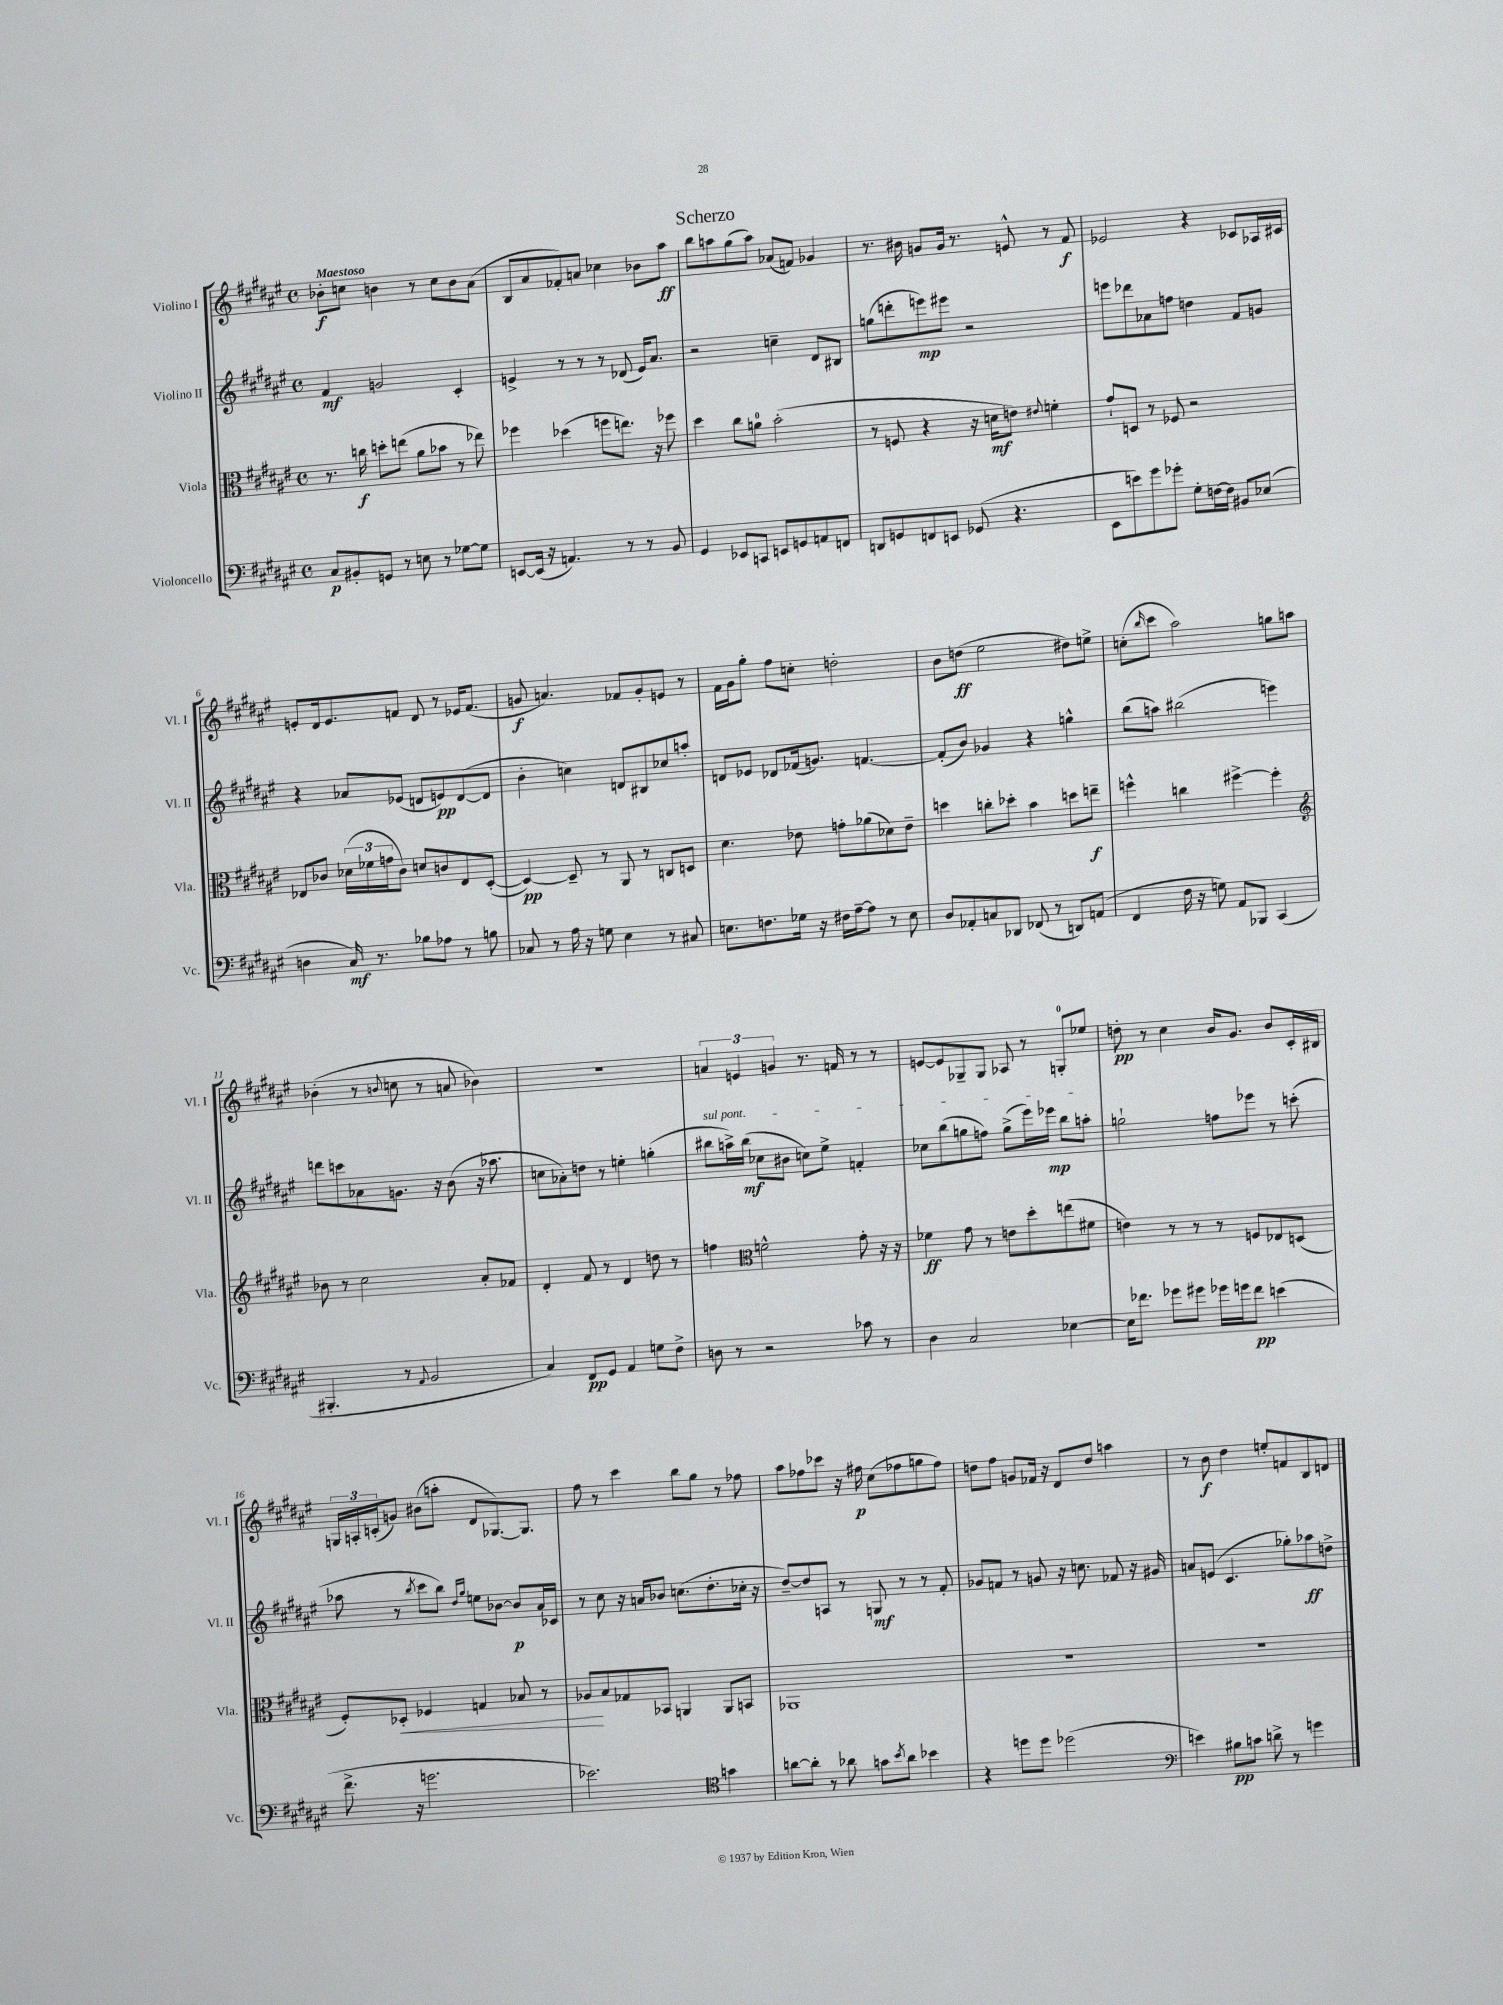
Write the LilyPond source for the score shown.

\header { title = "Scherzo" }
<<
\new StaffGroup <<
\new Staff = "s0" \with { instrumentName = "Violino I" shortInstrumentName = "Vl. I" } {
    \clef treble \key fis \major \defaultTimeSignature \time 4/4 \tempo "Maestoso"
    bes'8-.\f c''8 b'4 r8 c''8 b'8 ais'8( |
    b8 ais'8 fes'8-.) a'8 ces''4 bes'8 ais''8\ff |
    b''8 a''8 gis''8( a''8) aes'8( f'8) ges'4 |
    r8. bis'16 g'8 g'16 r8. e'8-^ r8 fis'8\f |
    ees'2 r4 ces'8 aes16 cis'16 |
    e'8-. dis'16 e'8. f'8 dis'8 r8 ees'16 f'8.( |
    g'8\f a'4.) fes'8 g'8-. e'8 r8 |
    fis'16 gis'16 gis''8-. fis''8 c''8-. d''2-. |
    b'8 d''8\ff( eis''2 dis''8) e''8-> |
    c''8-.( \grace { b''16 } cis'''8 ais''2) g''8 a''8 |
    bes'4-.( r8 \appoggiatura { b'8 } c''8 r8 a'8 bes'4) |
    R1 |
    \tuplet 3/2 { a'4 e'4 g'4 } r8. f'16 r8 r8 |
    e'8~ e'8 ges8-- ges8 aes8 r8 g8-0-. ees''8 |
    d''8-.\pp r8 cis''4 b'16 gis'8. b'8 cis'16-. bis16 |
    \tuplet 3/2 { g16 a16-. c'16-.( } g'8) bis'8( a''8-. dis'8 ges8.~) ges8. |
    fis''8 r8 cis'''4 b''8 gis''8 r8 fes''8 |
    ais''8 fes''8 ces'''8 r16 fis''16\p cis''8( fes''8 g''8 fes''8) |
    d''8 fis''8 g'8 fes'16 r16 dis'8 d''8 a''4 |
    r8 b'8\f dis''4 e''8-. f'8 b8 d'8 \bar "|." |
}
\new Staff = "s1" \with { instrumentName = "Violino II" shortInstrumentName = "Vl. II" } {
    \clef treble \key fis \major \defaultTimeSignature \time 4/4
    fis'4\mf g'2 cis'4-. |
    e'4-> r8 r8 r8 des'8( e'16) ais'8. |
    r2 c''4-- dis'8 bis8 |
    g''8( d'''8-. e'''8\mp) eis'''8 r2 |
    e'''8 des'''8 aes'8 f''8 d''4 fis'8 g'8 |
    r4 aes'8 ees'8( d'8 e'8\pp) d'8~( d'8 |
    b'4-. c''4) d'8 bis8 ces''8 a''8-. |
    d'8 ees'8 des'8 fes'16( g'8.) f'4.~ |
    f'8-.( b'8) ges'4 r4 g''4-^ |
    b''8( a''8) bis''2( e'''4) |
    d'''8 c'''8 aes'8 g'8. r16 b'8( r16 aes''8. |
    c''8 aes'8-.) d''8 r8 e''4-. g''4-.( |
    \once \override TextSpanner.bound-details.left.text = \markup { \italic "sul pont." } bis''8\startTextSpan a''16->) bis''16\mf( ces''8 bis'8 c''8) eis''8-> f'4-. |
    ces''8 b''8( g''8 f''8) g''8->( eis'''16) ees'''16\mp b''8 a''8-.\stopTextSpan |
    g''2-! f''8 ees'''8 r8 c'''8-.( |
    aes''8 r8 \acciaccatura { b''8 } cis'''8 b''8) \grace { dis''16 gis''16 } e''8 bes'8~ bes'8\p ais'16 ces'16 |
    r8 cis''8 r16 a'16 bes'8 c''8.( dis''8.-. ces''16-. r16 |
    dis''8~--) dis''8 a8 r8 g8\mf r8 r8 fis'8-. |
    ges'8 f'8 r8 g'8 r16 c''8. fes'8 r16 gis'16 |
    a'8 e'8( cis'4. ges''8-.) aes''8\ff d''8-> \bar "|." |
}
\new Staff = "s2" \with { instrumentName = "Viola" shortInstrumentName = "Vla." } {
    \clef alto \key fis \major \defaultTimeSignature \time 4/4
    r8. c''16\f d''8-. e''8( ais'8 bes'8 r8 ees''8) |
    fes''4 des''4( f''8 e''8.) r16 fes''8 |
    dis''4 cis''8 a'8-0 b'2-.( |
    r8 f8 r4 r16 d'16\mf e'8) \appoggiatura { eis'8 } f'4-. |
    gis'8-! d8 r8 fes8 r2 |
    ees8 ces'8 \tuplet 3/2 { des'16( fes'16 g'16 } ces'8) d'8 c'8 ees8 dis8~-.( |
    dis4~\pp) dis8-- r8 ais,8 r8 c8 d8 |
    dis'4. ees'8 g'8-. aes'8( des'8) ees'8-- |
    d''4 c''8-. des''8-. b'4 d''8 e''8--\f |
    f''4-^ c''4 fis''4~-> fis''4-. |
    \clef treble bes'8 r8 cis''2 ais'8-. fes'8 |
    dis'4-. fis'8 r8 dis'4 d''8 r8 |
    f''4 \clef alto f'2-^ gis'8-. r16 r16 |
    fes'4\ff gis'8 r8 e'8 dis''8-. e''8( fis'8 |
    e'4) r8 r8 r8 f8 ees8 d8( |
    fis8-.) des8-.\< fes4 g4 bes8 r8 |
    aes8\! b8 ges8 bes,8 a,4 a,8 b,8 |
    aes,1 |
    R1 |
    R1 \bar "|." |
}
\new Staff = "s3" \with { instrumentName = "Violoncello" shortInstrumentName = "Vc." } {
    \clef bass \key fis \major \defaultTimeSignature \time 4/4
    cis8\p bis,8-. g,8 r8 e8 r8 ges8~ ges8 |
    e,8~ e,16( r16 a,4.) r8 r8 b,8 |
    gis,4 ees,8 c,8 e,8 g,8 a,8 f,8 |
    d,8 g,8 f,8 e,8 ges,8( r4. |
    eis,8 e'8) gis'8 ges'8-. gis8-. f16~ f16 bis,8 ees8( |
    d4 cis16\mf) r8. bes8 aes8 r8 b8 |
    ces8 r8 ais16 r16 g8 eis4 r8 cis8 |
    e8. f8. ges16 r16 fis16 ais16~-- ais8 r8 e8 |
    dis8 aes,8-. c8 des,8 fes,8( r8 d,8) a,8( |
    fis,4 fis16 r16 g8) ais,8 bes,,8 cis,4( |
    bis,,4.-. r8 \appoggiatura { ais,8 } b,2 |
    cis4) fis,8\pp gis,8 ais,4 g8 fis8-> |
    d8 r8 r2 ces'8 r8 |
    dis4 cis2 ees4~ |
    ees16 fes'8. ges'8 gis'8 ges'16 g'16 fes'8\pp e'4( |
    fis'8.-> r16 g'2. |
    ees'2.) \clef tenor g'4 |
    a'8~ a'8-. r8 aes'8 g'8 \acciaccatura { b'8 } aes'8 bes'4 |
    r4 d''8 d''8 des''2( |
    \clef bass e'4) bis8\pp c'8 d'8-> r8 g'4 \bar "|." |
}
>>
>>
